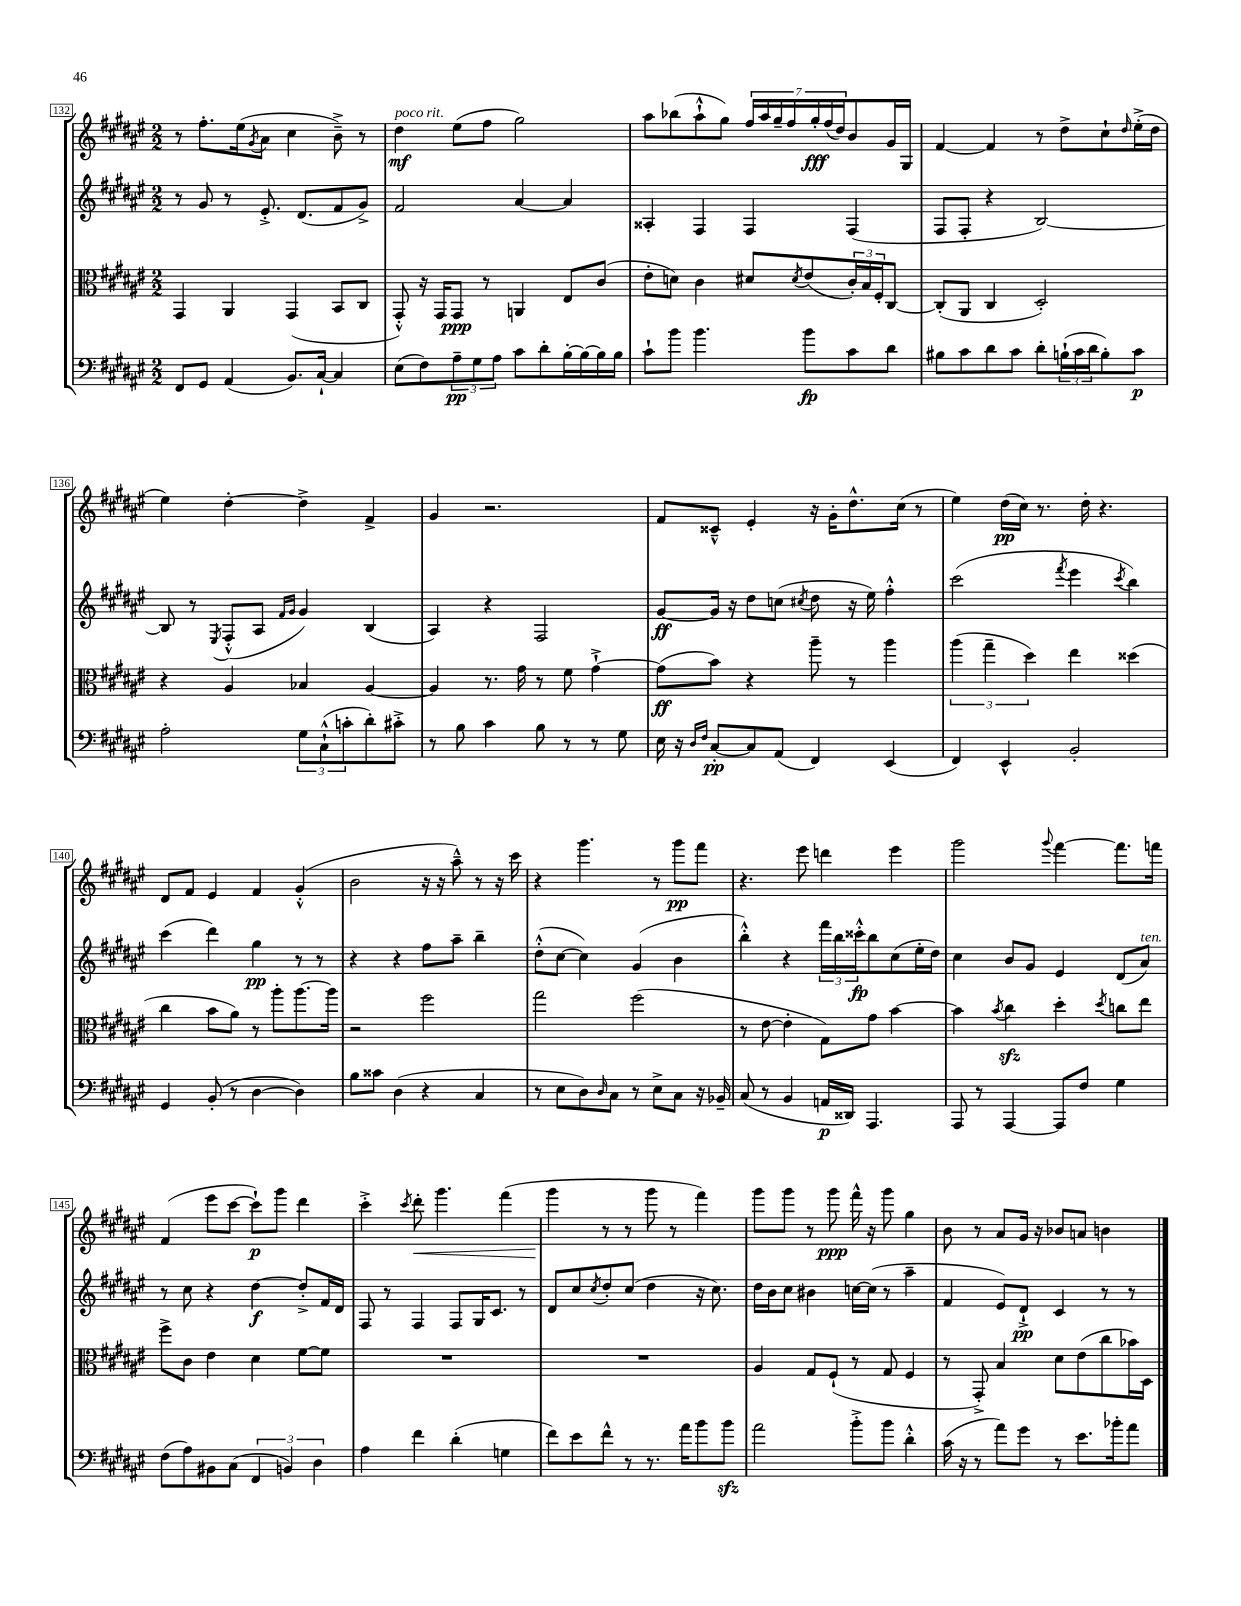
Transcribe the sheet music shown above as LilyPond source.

<<
\new StaffGroup <<
\new Staff = "s0" {
    \clef treble \key fis \major \numericTimeSignature \time 2/2
    r8 fis''8.-. eis''16( \acciaccatura { gis'8 } ais'8 cis''4 b'8--->) r8 |
    dis''4\mf^\markup { \italic "poco rit." } eis''8( fis''8 gis''2) |
    ais''8 bes''8( ais''8-!-^ gis''8) \tuplet 7/4 { fis''16 ais''16 gis''16-- fis''16 gis''16-.\fff fis''16( dis''16) } b'8 gis'16 gis16 |
    fis'4~ fis'4 r8 dis''8-> cis''8-! \grace { dis''16 } eis''16-.->( dis''16 |
    eis''4) dis''4~-. dis''4-> fis'4-> |
    gis'4 r2. |
    fis'8 cisis'8---^ eis'4-. r16 gis'16-. dis''8.-^ cis''16( r8 |
    eis''4) dis''16\pp( cis''16) r8. dis''16-. r4. |
    dis'8 fis'8 eis'4 fis'4 gis'4-.-^( |
    b'2 r16 r16 ais''8---^) r8 r16 cis'''16 |
    r4 gis'''4. r8 gis'''8\pp fis'''8 |
    r4. eis'''8 d'''4 eis'''4 |
    gis'''2 \appoggiatura { gis'''8 } fis'''4~ fis'''8. f'''16 |
    fis'4( eis'''8 cis'''8~ cis'''8-!\p) gis'''8 dis'''4 |
    cis'''4-.-> \acciaccatura { cis'''8 } dis'''8-.\< gis'''4. fis'''4( |
    gis'''4\! r8 r8 gis'''8 r8 fis'''4) |
    gis'''8 gis'''8 r8 gis'''8\ppp fis'''16-^ r16 gis'''8 gis''4 |
    b'8 r8 ais'8 gis'16 r16 bes'8 a'8 b'4 \bar "|." |
}
\new Staff = "s1" {
    \clef treble \key fis \major \numericTimeSignature \time 2/2
    r8 gis'8 r8 eis'8.-.-> dis'8.( fis'8 gis'8->) |
    fis'2 ais'4~ ais'4 |
    aisis4-. fis4 fis4 fis4( |
    fis8 fis8-. r4 b2~) |
    b8 r8 \acciaccatura { eis8 } fis8-.-^( ais8 \grace { fis'16 gis'16 } gis'4) b4( |
    ais4) r4 fis2 |
    gis'8~\ff gis'16 r16 dis''8 c''8( \acciaccatura { cis''8 } dis''8 r16 eis''16) fis''4-.-^ |
    cis'''2( \acciaccatura { fis'''8 } eis'''4 \acciaccatura { cis'''8 } b''4) |
    cis'''4( dis'''4) gis''4\pp r8 r8 |
    r4 r4 fis''8 ais''8-- b''4-- |
    dis''8-.-^( cis''8~ cis''4) gis'4( b'4 |
    b''4-.-^) r4 \tuplet 3/2 { fis'''16 b''16 cisis'''16-.-^\fp } b''8 cis''8( eis''16-. dis''16) |
    cis''4 b'8 gis'8 eis'4 dis'8( ais'8^\markup { \italic "ten." }) |
    r8 cis''8 r4 dis''4~\f dis''8-.-> fis'16 dis'16 |
    fis8 r8 fis4 fis8 gis16 cis'8. r8 |
    dis'8 cis''8 \acciaccatura { cis''8 } dis''8-. cis''8( dis''4 r16 cis''8.) |
    dis''16 b'16 cis''8 bis'4 c''16~ c''16( r8 ais''4-- |
    fis'4 eis'8) dis'8-!->\pp cis'4 r8 r8 \bar "|." |
}
\new Staff = "s2" {
    \clef alto \key fis \major \numericTimeSignature \time 2/2
    gis,4 ais,4 gis,4( b,8 cis8 |
    gis,8-.-^) r16 gis,16 gis,8\ppp r8 a,4 eis8 cis'8( |
    eis'8-. d'8) cis'4 dis'8 \acciaccatura { dis'8 } eis'8( \tuplet 3/2 { cis'16-.) b16 fis16-. } cis8~ |
    cis8-.( ais,8 cis4 dis2-.) |
    r4 ais4 bes4 ais4~ |
    ais4 r8. gis'16 r8 fis'8 gis'4~-!-> |
    gis'8\ff( b'8) r4 ais''8-- r8 ais''4 |
    \tuplet 3/2 { ais''4( gis''4-- dis''4) } eis''4 disis''4( |
    cis''4 b'8 ais'8) r8 ais''8-. ais''8.~ ais''16 |
    r2 fis''2 |
    gis''2 fis''2( |
    r8 eis'8~ eis'4-. gis8) gis'8 b'4~ |
    b'4 \acciaccatura { b'8 } cis''4\sfz dis''4-. \acciaccatura { dis''8 } c''8 eis''8 |
    fis''8-> cis'8 eis'4 dis'4 fis'8~ fis'8 |
    R1 |
    R1 |
    ais4 gis8 fis8-!( r8 gis8 fis4 |
    r8 gis,8-.->) b4 dis'8 eis'8( cis''8 bes'16) dis16 \bar "|." |
}
\new Staff = "s3" {
    \clef bass \key fis \major \numericTimeSignature \time 2/2
    fis,8 gis,8 ais,4( b,8.) cis16~-! cis4 |
    eis8( fis8) \tuplet 3/2 { ais8--\pp gis8 ais8 } cis'8 dis'8-. b16~-. b16~ b16 b16 |
    cis'8-! b'8 b'4. b'8\fp cis'8 dis'8 |
    bis8 cis'8 dis'8 cis'8 dis'8-. \tuplet 3/2 { b16-!( cis'16 dis'16 } b8-.) cis'8\p |
    ais2-. \tuplet 3/2 { gis8 cis8-!-^( c'8-. } dis'8-.) cis'8-.-> |
    r8 b8 cis'4 b8 r8 r8 gis8 |
    eis16 r16 \grace { dis16 fis16 } cis8~-.\pp cis8 ais,8( fis,4) eis,4( |
    fis,4) eis,4-^ b,2-. |
    gis,4 b,8-.( r8 dis4~ dis4) |
    b8 cisis'8 dis4( r4 cis4 |
    r8 eis8 dis8) \grace { dis16 } cis8 r8 eis8-> cis8 r16 bes,16-- |
    cis8( r8 b,4 a,16\p disis,16) ais,,4. |
    ais,,8 r8 ais,,4~ ais,,8 fis8 gis4 |
    fis8( ais8) bis,8 cis8( \tuplet 3/2 { fis,4 b,4) dis4 } |
    ais4 fis'4 dis'4-.( g4 |
    fis'8) eis'8 fis'8-^ r8 r8. ais'16 b'8 b'8\sfz |
    ais'2 b'8-.-> b'8 dis'4-.-^ |
    cis'16( r16 r8 ais'8) gis'8 r8 eis'8. bes'16-. ais'8 \bar "|." |
}
>>
>>
\layout { \context { \Score currentBarNumber = #132 \override BarNumber.stencil = #(make-stencil-boxer 0.1 0.3 ly:text-interface::print) } }
